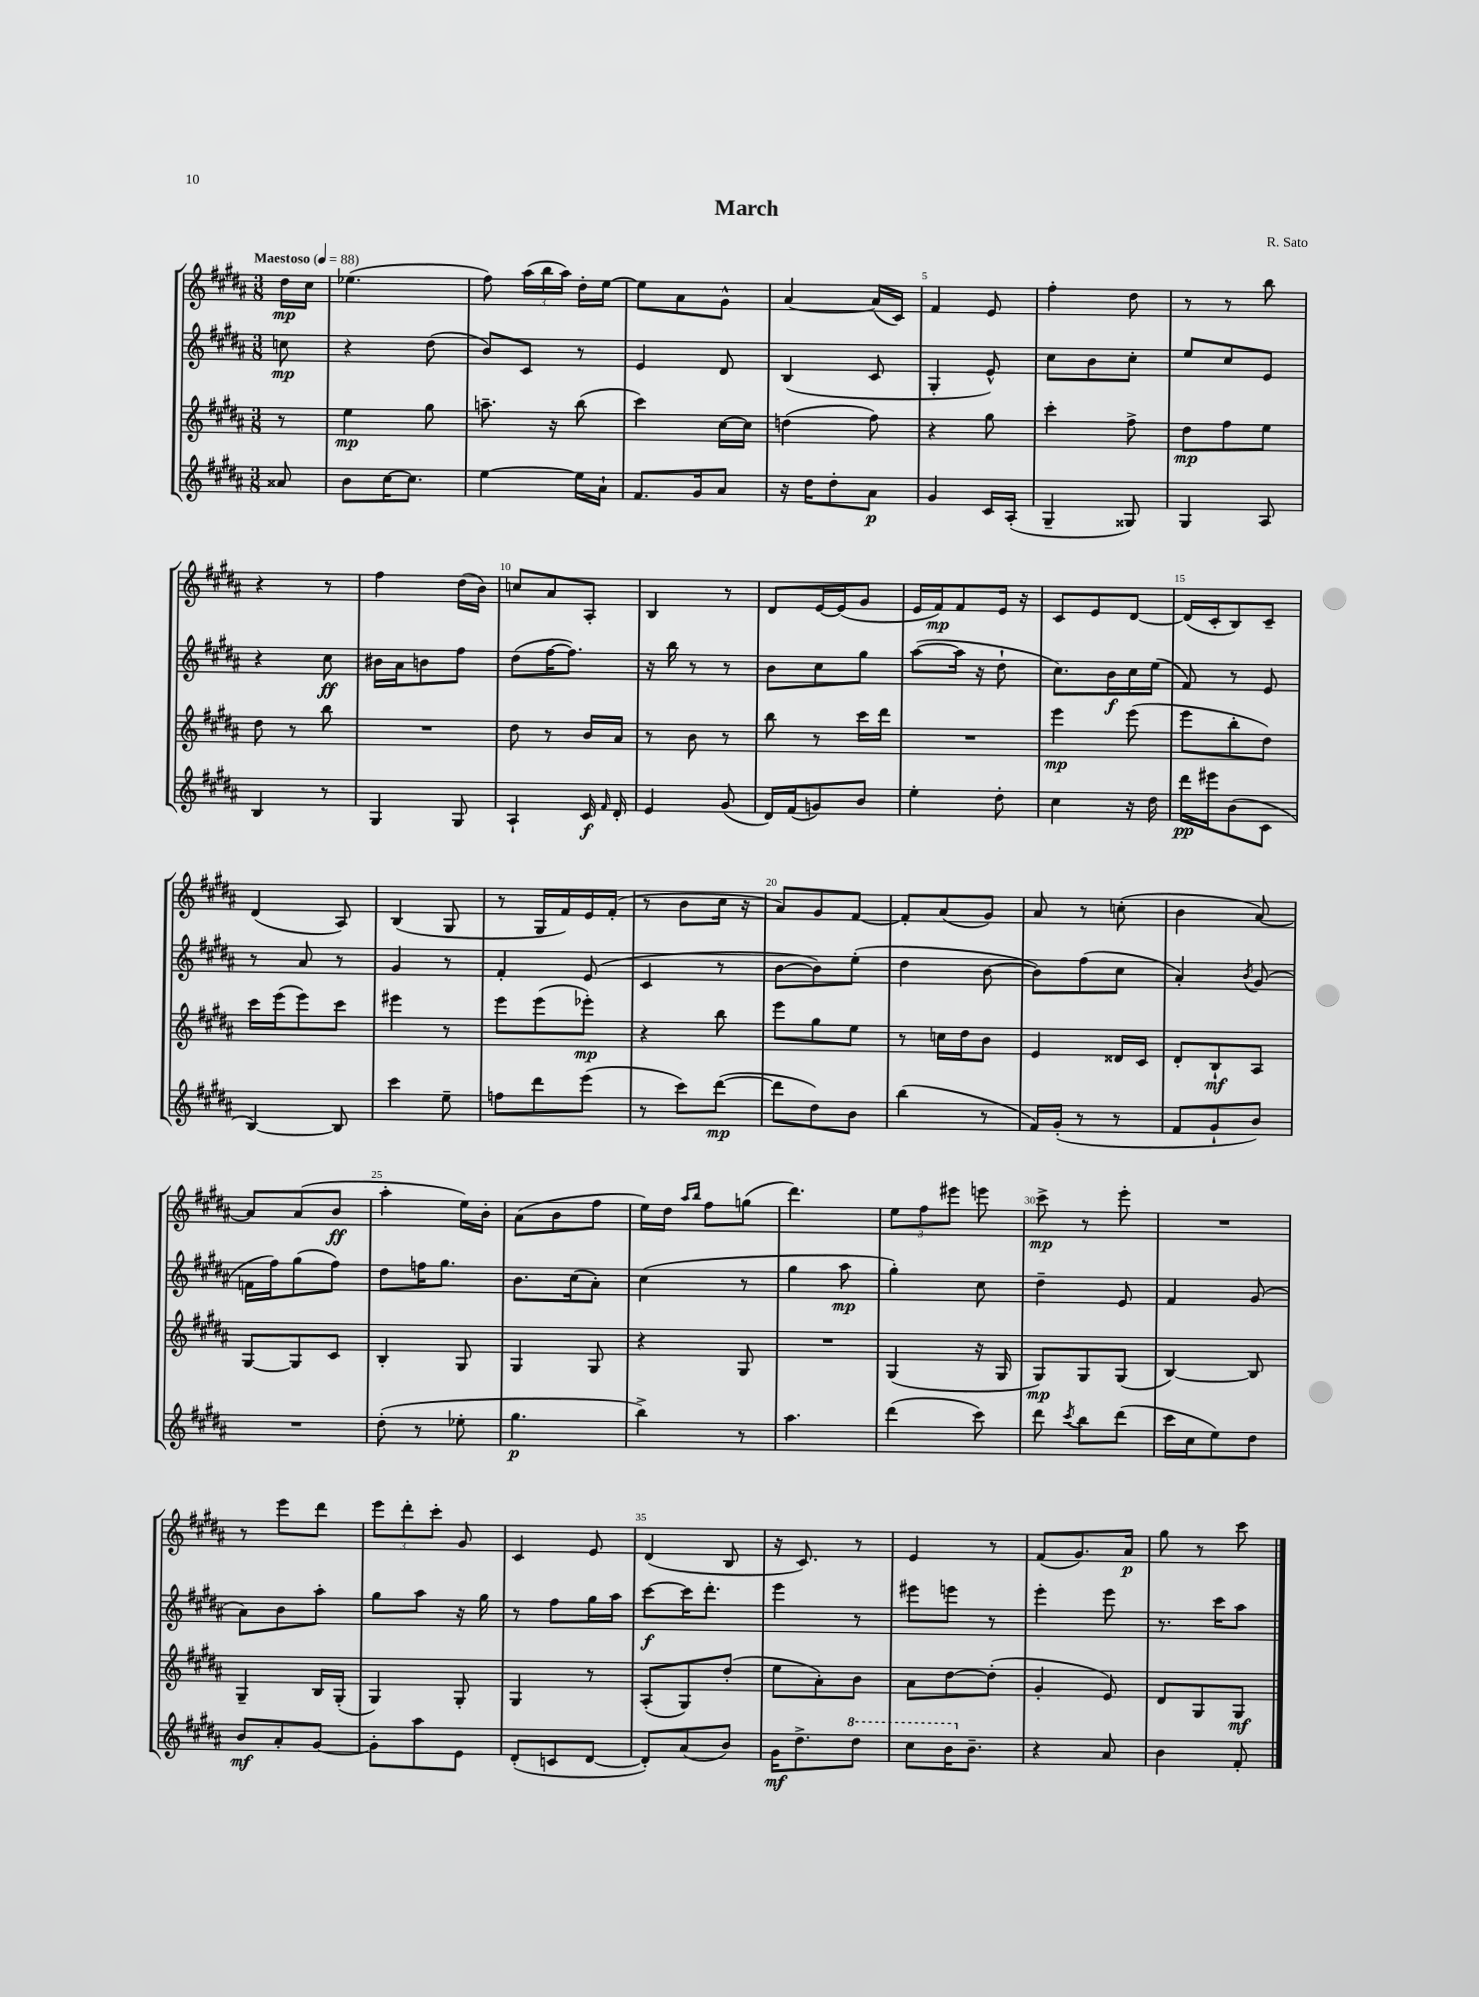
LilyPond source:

\header { title = "March" composer = "R. Sato" }
<<
\new StaffGroup <<
\new Staff = "s0" {
    \clef treble \key b \major \numericTimeSignature \time 3/8 \partial 8 \tempo "Maestoso" 4 = 88
    \autoBeamOff dis''16[\mp cis''16] |
    ees''4.( |
    fis''8) \tuplet 3/2 { ais''16[( b''16 ais''16]) } dis''16[-. e''16]~ |
    e''8[ ais'8 gis'8]-^ |
    ais'4~ ais'16[( cis'16]) |
    fis'4 e'8 |
    fis''4-. dis''8 |
    r8 r8 b''8 |
    r4 r8 |
    fis''4 dis''16[( b'16]) |
    c''8[ ais'8 ais8]-. |
    b4 r8 |
    dis'8[ e'16~ e'16( gis'8] |
    e'16[ fis'16\mp) fis'8 e'16] r16 |
    cis'8[ e'8 dis'8]~ |
    dis'16[( cis'16-. b8) cis'8]-- |
    dis'4( ais8) |
    b4( gis8 |
    r8 gis16[ fis'16) e'16 fis'16]-.( |
    r8 b'8[ cis''16] r16 |
    ais'8[) gis'8 fis'8]~ |
    fis'8[-. ais'8( gis'8]) |
    ais'8 r8 c''8-.( |
    b'4 ais'8~) |
    ais'8[ ais'8( b'8]\ff |
    ais''4-. e''16[) b'16]-. |
    ais'8[( b'8 fis''8] |
    e''16[) dis''16] \grace { ais''16[ b''16] } fis''8[ g''8]( |
    dis'''4.) |
    \tuplet 3/2 { e''8[ fis''8 eis'''8] } e'''8 |
    cis'''8->\mp r8 e'''8-. |
    R4. |
    r8 e'''8[ dis'''8] |
    \tuplet 3/2 { e'''8[ dis'''8-. cis'''8]-. } gis'8 |
    cis'4 e'8 |
    dis'4( b8 |
    r16 cis'8.) r8 |
    e'4 r8 |
    fis'8[( gis'8.) ais'16]\p |
    gis''8 r8 cis'''8 \bar "|." |
}
\new Staff = "s1" {
    \clef treble \key b \major \numericTimeSignature \time 3/8 \partial 8
    \autoBeamOff c''8\mp |
    r4 dis''8( |
    b'8[) cis'8] r8 |
    e'4 dis'8 |
    b4( cis'8 |
    gis4-. e'8-^) |
    cis''8[ b'8 cis''8]-. |
    e''8[ cis''8 e'8] |
    r4 cis''8\ff |
    bis'16[ ais'16 b'8 fis''8] |
    dis''8[( fis''16~ fis''8.]) |
    r16 b''16 r8 r8 |
    b'8[ cis''8 gis''8] |
    ais''8[~( ais''16] r16 dis''8-! |
    cis''8.[) b'16\f cis''16 e''16]( |
    fis'8) r8 e'8 |
    r8 ais'8 r8 |
    gis'4 r8 |
    fis'4-. e'8( |
    cis'4 r8 |
    b'8[~ b'8) e''8]-.( |
    dis''4 b'8~ |
    b'8[) fis''8( cis''8] |
    ais'4-.) \acciaccatura { b'8 } gis'8( |
    f'16[ fis''16) gis''8( fis''8]) |
    dis''8[ f''16 gis''8.] |
    b'8.[ cis''16( ais'8]-.) |
    cis''4( r8 |
    gis''4 ais''8\mp |
    gis''4-.) cis''8 |
    dis''4-- e'8 |
    fis'4 gis'8( |
    ais'8[) b'8 ais''8]-. |
    gis''8[ ais''8] r16 gis''16 |
    r8 fis''8[ gis''16 ais''16] |
    cis'''8[~\f cis'''16 dis'''8.]-. |
    e'''4 r8 |
    eis'''8[ e'''8] r8 |
    e'''4-. e'''8 |
    r8. cis'''16[ ais''8] \bar "|." |
}
\new Staff = "s2" {
    \clef treble \key b \major \numericTimeSignature \time 3/8 \partial 8
    \autoBeamOff r8 |
    e''4\mp gis''8 |
    a''8.-- r16 b''8( |
    cis'''4) cis''16[~ cis''16] |
    d''4( fis''8) |
    r4 gis''8 |
    cis'''4-. fis''8-> |
    dis''8[\mp fis''8 e''8] |
    dis''8 r8 b''8 |
    R4. |
    dis''8 r8 b'16[ ais'16] |
    r8 b'8 r8 |
    b''8 r8 cis'''16[ dis'''16] |
    R4. |
    e'''4\mp e'''8( |
    e'''8[ b''8-. dis''8]) |
    cis'''16[ e'''16( e'''8) cis'''8] |
    eis'''4 r8 |
    e'''8[ e'''8( ees'''8]-.\mp) |
    r4 b''8 |
    e'''8[ gis''8 e''8] |
    r8 c''16[ dis''16 b'8] |
    e'4 disis'16[ cis'16] |
    dis'8[-. b8-!\mf ais8] |
    gis8[~ gis8 cis'8] |
    b4-. gis8 |
    gis4 gis8 |
    r4 gis8 |
    R4. |
    gis4( r16 gis16 |
    gis8[\mp) gis8 gis8]( |
    b4~) b8 |
    gis4-- b16[ gis16]-.( |
    gis4) gis8-. |
    gis4 r8 |
    ais8[-.( gis8) dis''8]-.( |
    e''8[ ais'8-.) b'8] |
    ais'8[ dis''8~ dis''8]-.( |
    gis'4-. e'8) |
    dis'8[ gis8 gis8]\mf \bar "|." |
}
\new Staff = "s3" {
    \clef treble \key b \major \numericTimeSignature \time 3/8 \partial 8
    \autoBeamOff aisis'8 |
    b'8[ cis''16~ cis''8.] |
    e''4~ e''16[ ais'16]-! |
    fis'8.[ gis'16 ais'8] |
    r16 dis''16[ dis''8-. ais'8]\p |
    gis'4 cis'16[ ais16]-.( |
    gis4-- gisis8) |
    gis4 ais8 |
    b4 r8 |
    gis4 gis8 |
    ais4-! cis'16\f \grace { fis'16 } dis'16-. |
    e'4 gis'8( |
    dis'16[) fis'16( g'8) b'8] |
    e''4-. dis''8-. |
    cis''4 r16 dis''16 |
    dis'''16[\pp eis'''16 b'8( cis'8] |
    b4~) b8 |
    cis'''4 e''8-- |
    f''8[ dis'''8 e'''8]( |
    r8 cis'''8[) dis'''8]~\mp( |
    dis'''8[ dis''8) b'8] |
    b''4( r8 |
    fis'16[) gis'16]-.( r8 r8 |
    fis'8[ gis'8-! b'8]) |
    R4. |
    dis''8-.( r8 ees''8-. |
    gis''4.\p |
    b''4->) r8 |
    ais''4. |
    dis'''4( cis'''8) |
    dis'''8 \acciaccatura { cis'''8 } b''8[ dis'''8]( |
    cis'''16[ cis''16 e''8) dis''8] |
    b'8[\mf ais'8-. gis'8]~ |
    gis'8[-. ais''8 e'8] |
    dis'8[-.( c'8 dis'8]~ |
    dis'8[-.) ais'8( b'8]) |
    gis'16[\mf dis''8.-> \ottava #1 dis'''8] |
    cis'''8[ b''16 \ottava #0 b'8.]-- |
    r4 ais'8 |
    b'4 fis'8-. \bar "|." |
}
>>
>>
\layout { \context { \Score \override BarNumber.break-visibility = ##(#f #t #t) barNumberVisibility = #(every-nth-bar-number-visible 5) } }
